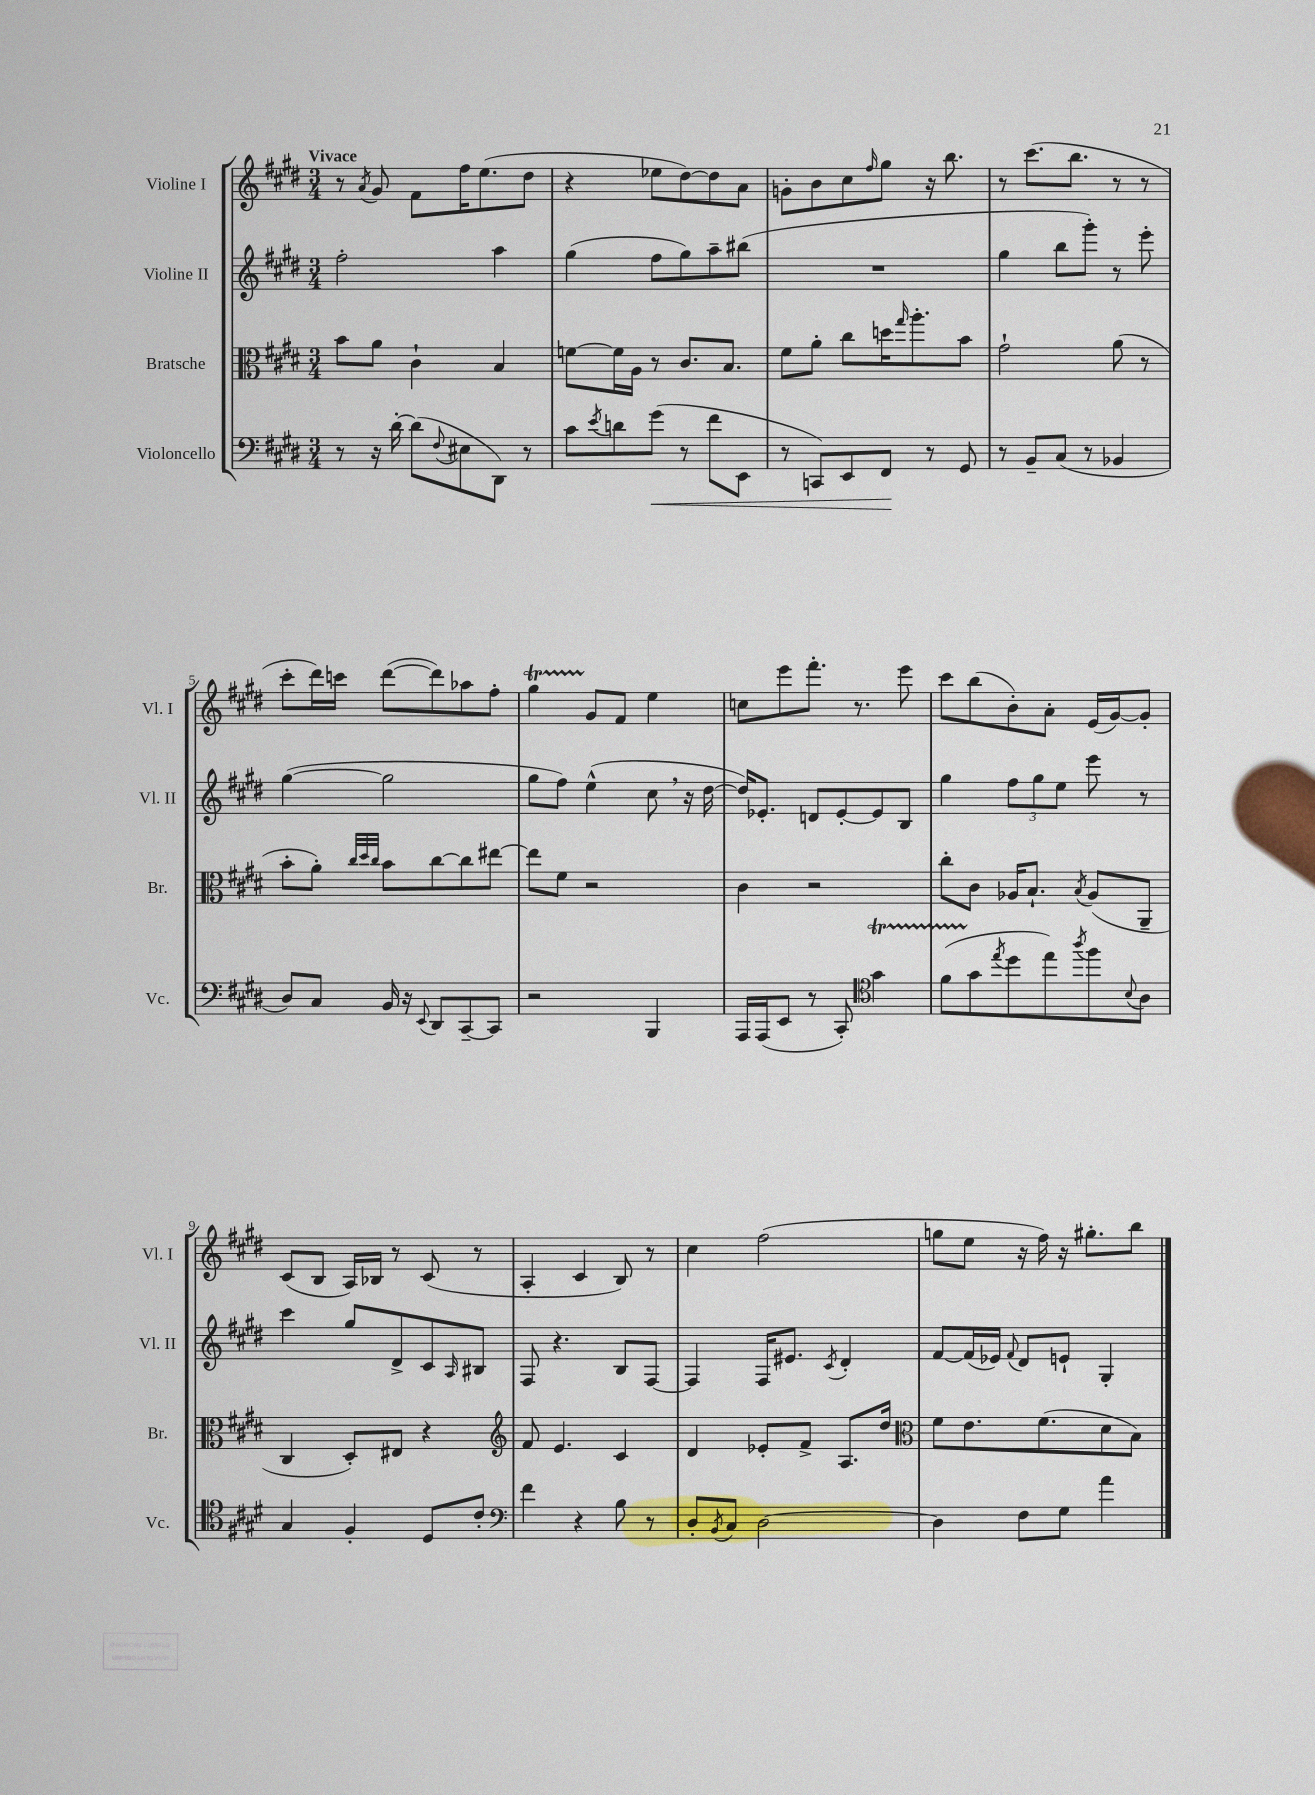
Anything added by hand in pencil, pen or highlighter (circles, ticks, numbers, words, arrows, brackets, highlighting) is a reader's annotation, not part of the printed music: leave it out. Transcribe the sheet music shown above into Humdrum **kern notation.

**kern	**dynam	**kern	**kern	**kern
*part4	*part4	*part3	*part2	*part1
*staff4	*staff4	*staff3	*staff2	*staff1
*I"Violoncello	*	*I"Bratsche	*I"Violine II	*I"Violine I
*I'Vc.	*	*I'Br.	*I'Vl. II	*I'Vl. I
*clefF4	*	*clefC3	*clefG2	*clefG2
*k[f#c#g#d#]	*	*k[f#c#g#d#]	*k[f#c#g#d#]	*k[f#c#g#d#]
*M3/4	*	*M3/4	*M3/4	*M3/4
=1	=1	=1	=1	=1
!	!	!	!	!LO:TX:a:B:t=Vivace
8r	.	8b\L	2ff#'\	8r
.	.	.	.	8qa/
16r	.	8a\J	.	8g#/
[16d#'\	.	.	.	.
(8d#\L]	.	4c#`\	.	8f#\L
8qqF#/	.	.	.	.
8E#X\	.	.	.	16ff#\K
.	.	.	.	(8.ee\
8DD#\J)	.	4B/	4aa\	.
8r	.	.	.	8dd#\J
=2	=2	=2	=2	=2
8c#\L	.	[8fn\L	(4gg#\	4r
8qe/	.	.	.	.
8dn\	.	16f\L]	.	.
.	.	16A\JJ	.	.
!	!LO:HP:b	!	!	!
(8g#\J	<	8r	8ff#\L	8ee-X\L
8r	.	8.c#/L	8gg#\)	[8dd#\)
8f#\L	.	.	8aa~\	8dd#\]
.	.	8.B/J	.	.
8EE\J	.	.	(8bb#X\J	8a\J
=3	=3	=3	=3	=3
8r	.	8f#\L	2.r	8gn'\L
8CCn/L)	.	8a'\J	.	8b\
8EE/	.	8cc#\L	.	8cc#\
.	.	.	.	16qqff#/
8FF#/J	.	16ddn\K	.	8gg#\J
.	.	16qqgg#/	.	.
.	.	8.aa'\	.	.
8r	[	.	.	16r
.	.	.	.	8.bb\
8GG#/	.	8b\J	.	.
=4	=4	=4	=4	=4
8r	.	2g#`\	4gg#\	8r
8BB~/L	.	.	.	(8.ccc#\L
(8C#/J	.	.	8bb\L	.
.	.	.	.	8.bb\J
8r	.	.	8ggg#'\J)	.
4BB-X/	.	(8a\	8r	8r
.	.	8r	8eee'\	8r
!!LO:LB:g=z
=5	=5	=5	=5	=5
8D#/L)	.	8b'\L	([4gg#\	8ccc#'\L
8C#/J	.	8a'\J)	.	16ddd#\L)
.	.	.	.	16cccn\JJ
.	.	32qqcc#/LLL	.	.
.	.	32qqdd#/	.	.
.	.	32qqcc#/JJJ	.	.
16BB/	.	8b\L	2gg#\]	([8ddd#\L
16r	.	.	.	.
8qqEE/	.	.	.	.
8DD#/L	.	[8cc#\	.	8ddd#\])
[8CC#~/	.	8cc#\]	.	8aa-X\
8CC#/J]	.	[8ee#X\J	.	8ff#'\J
=6	=6	=6	=6	=6
2r	.	8ee#\L]	8gg#\L	4gg#t\
.	.	8f#\J	8ff#\J)	.
.	.	2r	(4ee^^\	8g#/L
.	.	.	.	8f#/J
4BBB/	.	.	8cc#,\	4ee\
.	.	.	16r	.
.	.	.	[16dd#\	.
=7	=7	=7	=7	=7
16AAA/LL	.	4c#\	16dd#/KL])	8ccn\L
(16AAA/J	.	.	8.e-X'/J	.
8EE/J	.	.	.	8eee\
8r	.	2r	8dn/L	8.fff#'\J
8CC#'/)	.	.	[8e-'/	.
.	.	.	.	8.r
*clefC4	*	*	*	*
4g#t\	.	.	8e-/]	.
.	.	.	8B/J	8eee\
=8	=8	=8	=8	=8
(8f#TTT\L	.	8cc#'\L	4gg#\	8ccc#\L
8g#\	.	8c#\J	.	(8bb\
8qee/	.	.	.	.
8dd#\	.	16A-X/KL	12ff#\L	8b'\)
.	.	8.B`/J	.	.
.	.	.	12gg#\	.
8ee\)	.	.	.	8a'\J
.	.	.	12ee\J	.
8qaa/	.	8qB/	.	.
8ff#\	.	(8A-/L	8eee\	(16e/LL
.	.	.	.	[16g#/J)
8qqB/	.	.	.	.
8A\J	.	8AA~/J	8r	8g#'/J]
!!LO:LB:g=z
=9	=9	=9	=9	=9
4G#/	.	4C#/	4ccc#\	(8c#/L
.	.	.	.	8B/J
4F#'/	.	8D#'/L)	8gg#/L	16A/LL)
.	.	.	.	16B-X/JJ
.	.	8E#X/J	8d#^/	8r
8D#/L	.	4r	8c#/	(8c#/
.	.	.	16qqA/	.
8c#'/J	.	.	8B#X/J	8r
=10	=10	=10	=10	=10
*clefF4	*	*clefG2	*	*
4f#\	.	8f#/	8F#/	4A'/
.	.	4.e/	4.r	.
4r	.	.	.	4c#/
8B\	.	4c#/	8B/L	8B/)
8r	.	.	[8F#/J	8r
=11	=11	=11	=11	=11
8D#'/L	.	4d#/	4F#/]	4cc#\
8qBB/	.	.	.	.
8C#/J	.	.	.	.
[2D#\	.	8e-X'/L	16F#/KL	(2ff#\
.	.	.	8.e#X/J	.
.	.	8f#^/J	.	.
.	.	.	8qc#/	.
.	.	8.A/L	4d#'/	.
.	.	16dd#/Jk	.	.
=12	=12	=12	=12	=12
*	*	*clefC3	*	*
4D#\]	.	8f#\L	[8f#/L	8ggn\L
.	.	8.e\	(16f#/L]	8ee\J
.	.	.	16e-X/JJ)	.
.	.	.	8qqf#/	.
8F#\L	.	.	8d#/L	16r
.	.	(8.f#\	.	16ff#\)
8G#\J	.	.	8en`/J	16r
.	.	.	.	8.gg#X'\L
4a\	.	8d#\	4G#'/	.
.	.	8B\J)	.	8bb\J
==	==	==	==	==
*-	*-	*-	*-	*-
